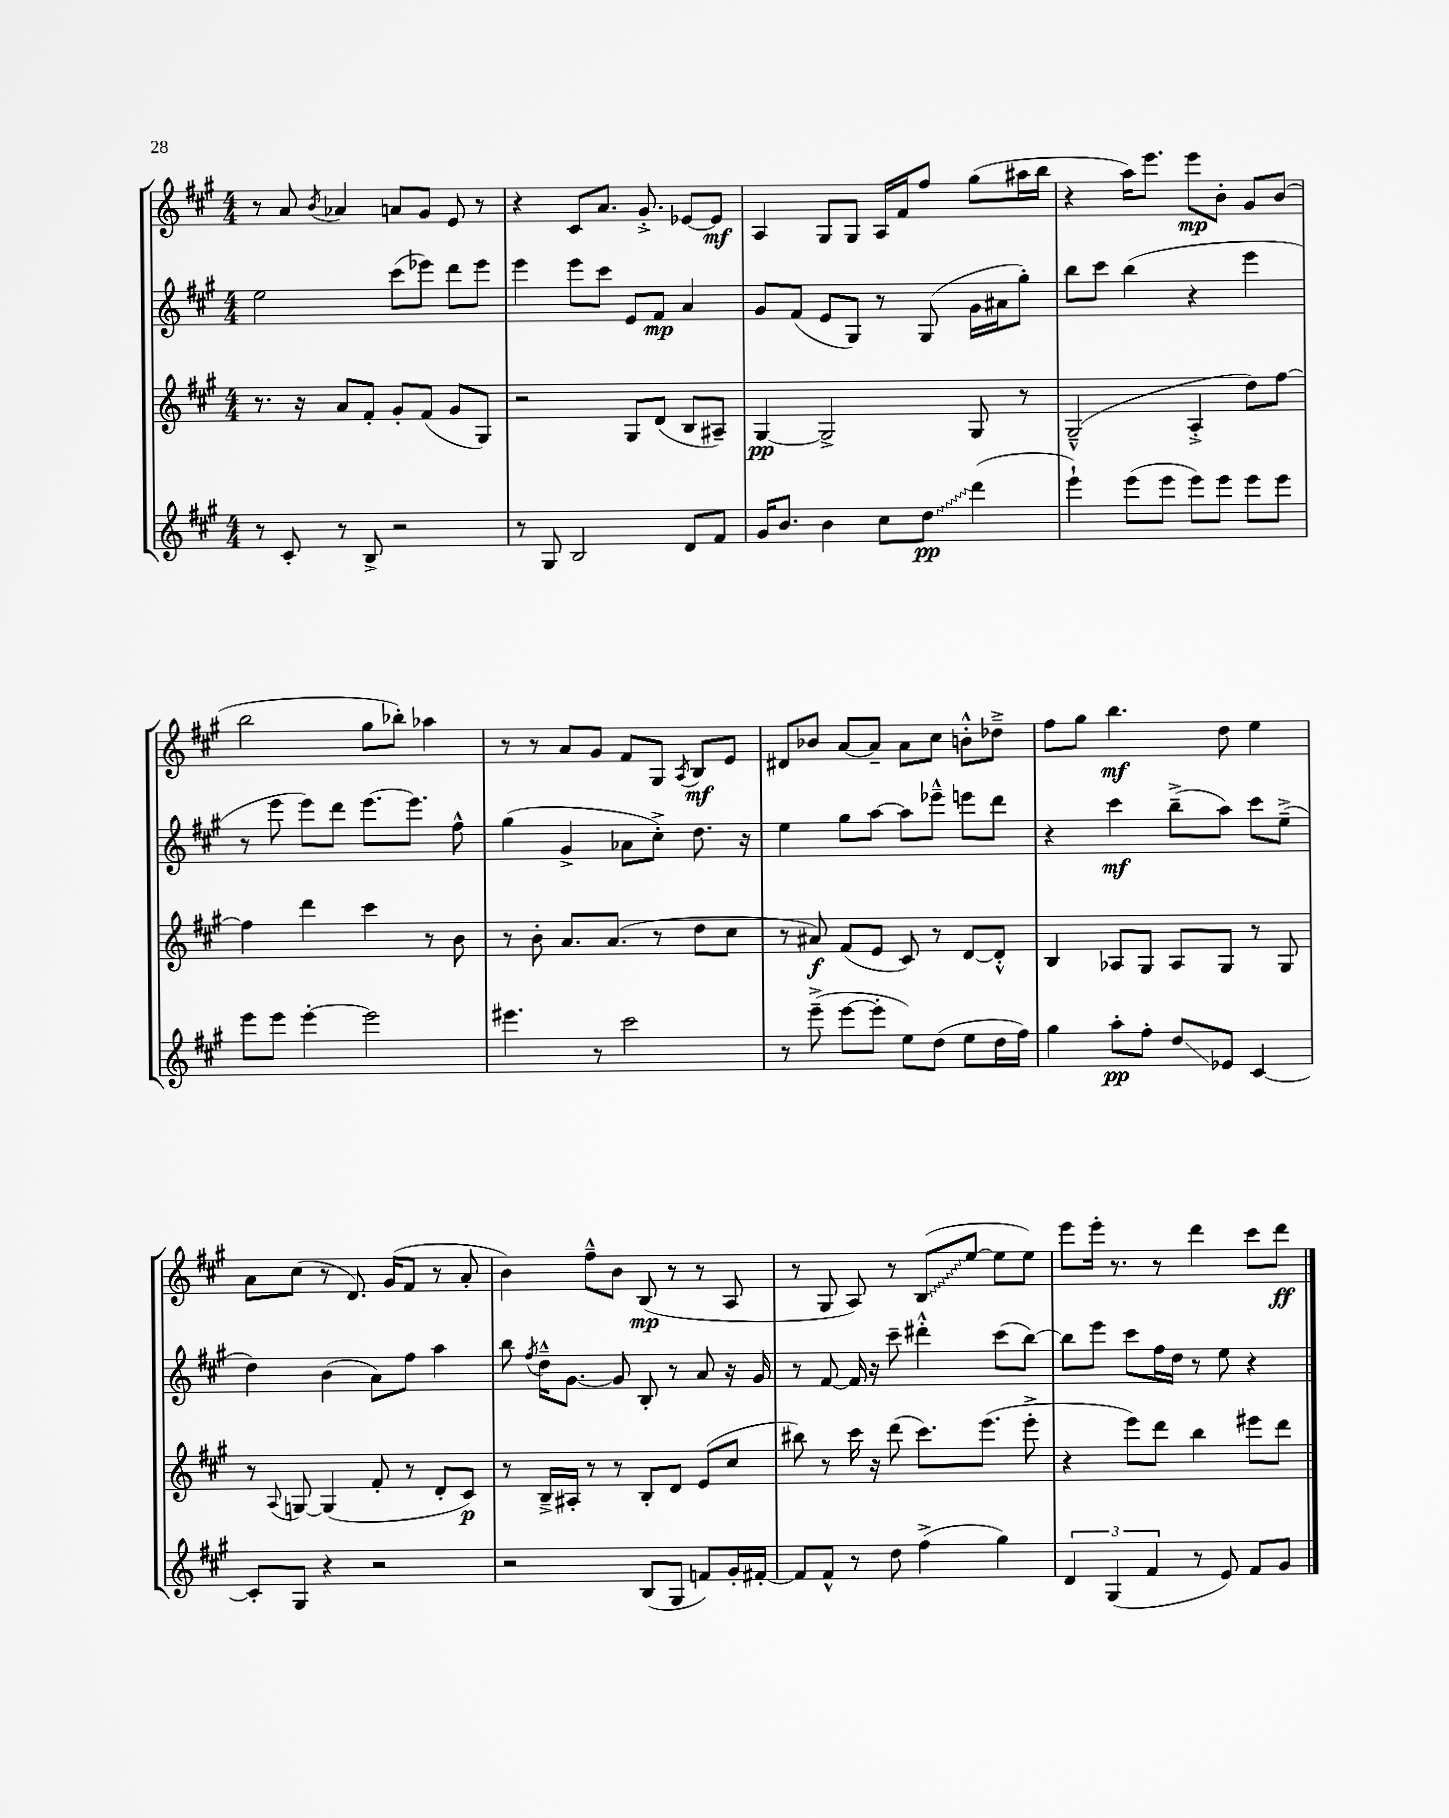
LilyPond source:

<<
\new StaffGroup <<
\new Staff = "s0" {
    \clef treble \key a \major \numericTimeSignature \time 4/4
    \autoBeamOff r8 a'8 \acciaccatura { b'8 } aes'4 a'8[ gis'8] e'8 r8 |
    r4 cis'8[ a'8.] gis'8.-.-> ees'8[~ ees'8]\mf |
    a4 gis8[ gis8] a16[ fis'16 fis''8] gis''8[( ais''16 b''16] |
    r4 a''16[) e'''8.] e'''8[\mp b'8]-. gis'8[ b'8]( |
    b''2 gis''8[ bes''8]-.) aes''4 |
    r8 r8 a'8[ gis'8] fis'8[ gis8] \acciaccatura { a8 } b8[\mf e'8] |
    dis'8[ bes'8] a'8[~ a'8]-- a'8[ cis''8] b'8[-.-^ des''8]---> |
    fis''8[ gis''8] b''4.\mf d''8 e''4 |
    a'8[ cis''8]( r8 d'8.) gis'16[( fis'8] r8 a'8-. |
    b'4) fis''8[---^ b'8] b8\mp( r8 r8 a8 |
    r8 gis8 a8) r8 \once \override Glissando.style = #'zigzag b8[\glissando( e''8]~ e''8[ e''8]) |
    e'''8[ e'''16]-. r8. r8 d'''4 cis'''8[ d'''8]\ff \bar "|." |
}
\new Staff = "s1" {
    \clef treble \key a \major \numericTimeSignature \time 4/4
    \autoBeamOff e''2 cis'''8[( ees'''8]) d'''8[ ees'''8] |
    e'''4 e'''8[ cis'''8] e'8[ fis'8]\mp a'4 |
    gis'8[ fis'8]( e'8[ gis8]) r8 gis8( gis'16[ ais'16 gis''8]-.) |
    b''8[ cis'''8] b''4( r4 e'''4 |
    r8 e'''8 e'''8[) d'''8] e'''8.[~ e'''8.] fis''8-^ |
    gis''4( gis'4-> aes'8[ cis''8]-.->) d''8. r16 |
    e''4 gis''8[ a''8]~ a''8[ ees'''8]---^ e'''8[ d'''8] |
    r4 cis'''4\mf b''8[--->( a''8]) cis'''8[ e''8]--->( |
    d''4) b'4( a'8[) fis''8] a''4 |
    b''8 \acciaccatura { fis''8 } d''16[---^ gis'8.]~ gis'8 b8-. r8 a'8 r16 gis'16 |
    r8 fis'8~ fis'16 r16 cis'''8-- dis'''4-.-^ cis'''8[( b''8]~) |
    b''8[ e'''8] cis'''8[ fis''16 d''16] r8 e''8 r4 \bar "|." |
}
\new Staff = "s2" {
    \clef treble \key a \major \numericTimeSignature \time 4/4
    \autoBeamOff r8. r16 a'8[ fis'8]-. gis'8[-. fis'8]( gis'8[ gis8]) |
    r2 gis8[ d'8]( b8[ ais8]--) |
    gis4~\pp gis2-> gis8 r8 |
    gis2---^( a4-.-> d''8[) fis''8]~ |
    fis''4 d'''4 cis'''4 r8 b'8 |
    r8 b'8-. a'8.[ a'8.]( r8 d''8[ cis''8] |
    r8 ais'8\f) fis'8[( e'8] cis'8) r8 d'8[~ d'8]-.-^ |
    b4 aes8[ gis8] aes8[ gis8] r8 gis8 |
    r8 \appoggiatura { a8 } g8~ g4( fis'8-. r8 d'8[-. cis'8]\p) |
    r8 b16[---> ais16]-. r8 r8 b8[-. d'8] e'8[( cis''8] |
    bis''8) r8 cis'''16 r16 d'''8( cis'''8.[) e'''8.]( e'''8-.-> |
    r4 e'''8[) d'''8] b''4 eis'''8[ d'''8] \bar "|." |
}
\new Staff = "s3" {
    \clef treble \key a \major \numericTimeSignature \time 4/4
    \autoBeamOff r8 cis'8-. r8 b8-> r2 |
    r8 gis8 b2 d'8[ fis'8] |
    gis'16[ b'8.] b'4 cis''8[ \once \override Glissando.style = #'zigzag d''8]\glissando\pp d'''4( |
    e'''4-!) e'''8[( e'''8] e'''8[) e'''8] e'''8[ e'''8] |
    e'''8[ e'''8] e'''4~-. e'''2 |
    eis'''4. r8 cis'''2 |
    r8 e'''8--->( e'''8[~ e'''8]-. e''8[) d''8]( e''8[ d''16 fis''16]) |
    gis''4 a''8[-.\pp fis''8]-. d''8[\glissando ees'8] cis'4~ |
    cis'8[-. gis8] r4 r2 |
    r2 b8[( gis8] f'8[) gis'16-. fis'16]~-. |
    fis'8[ fis'8]-^ r8 d''8 fis''4->( gis''4) |
    \tuplet 3/2 { d'4 gis4( fis'4 } r8 e'8) fis'8[ gis'8] \bar "|." |
}
>>
>>
\layout { \context { \Score \remove "Bar_number_engraver" } }
